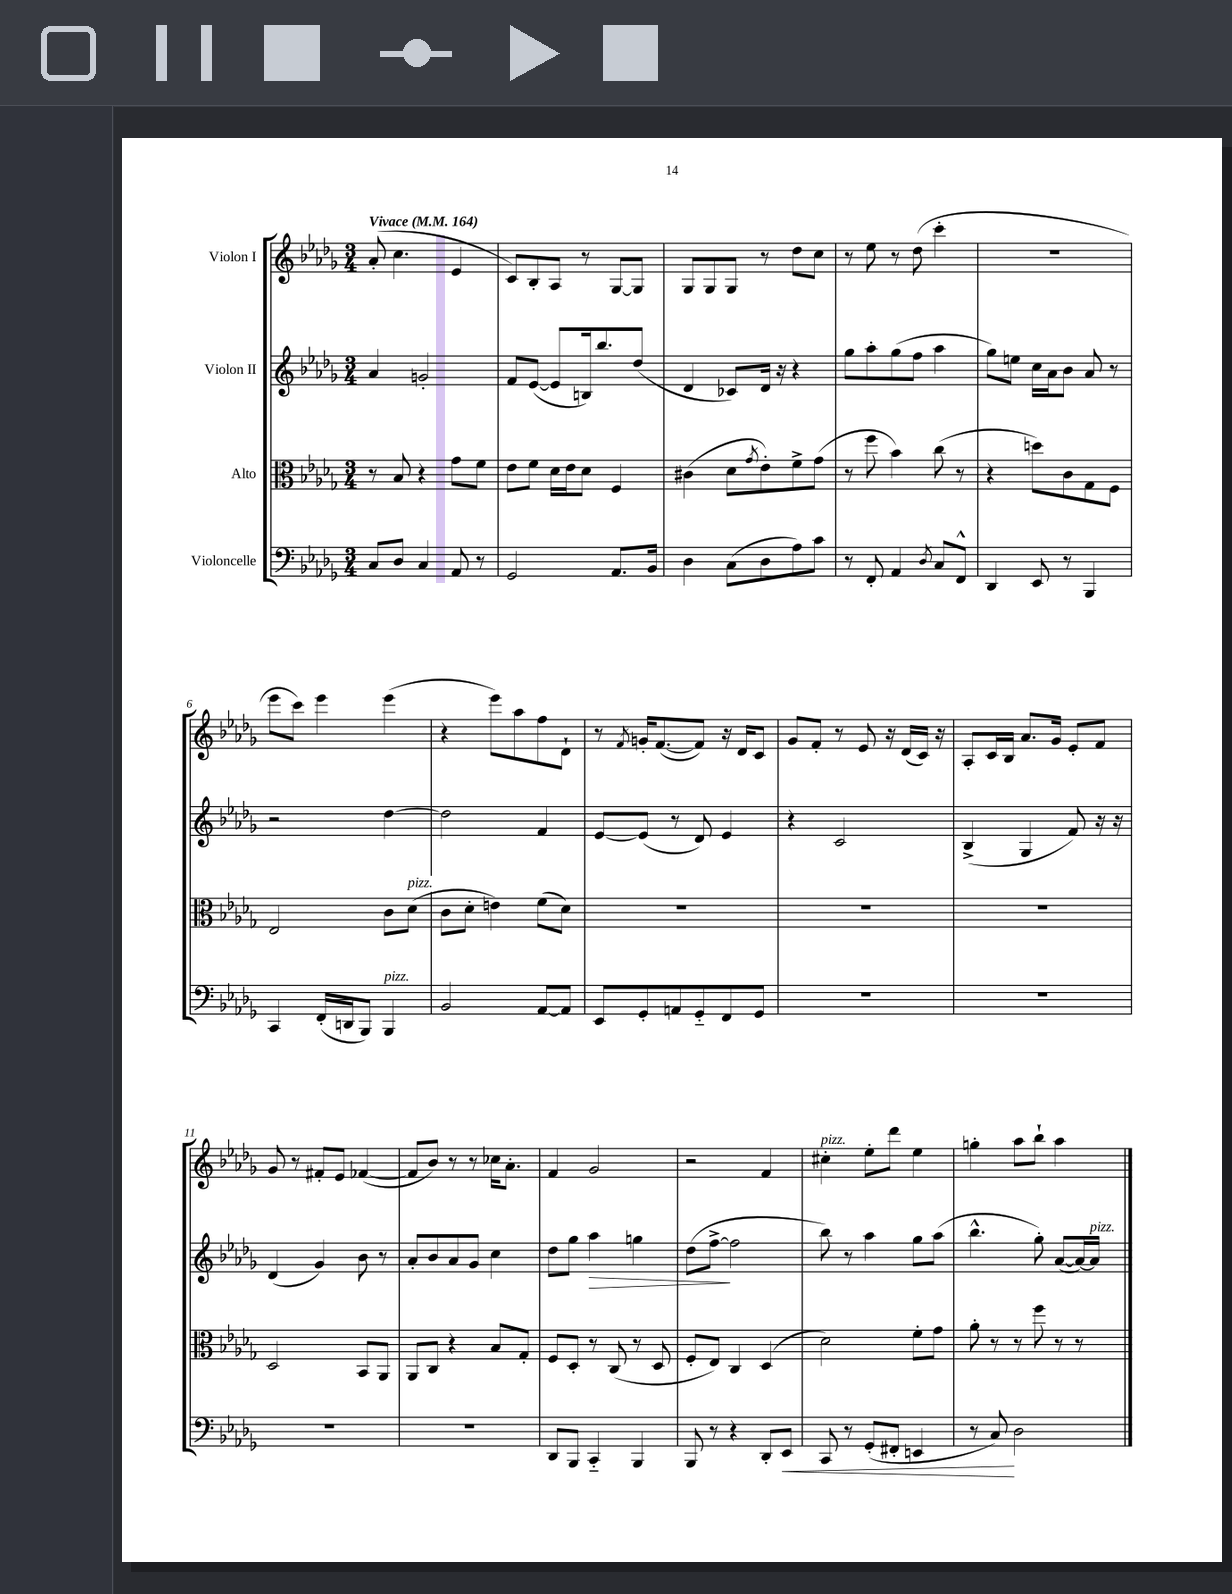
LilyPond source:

<<
\new StaffGroup <<
\new Staff = "s0" \with { instrumentName = "Violon I" } {
    \clef treble \key des \major \numericTimeSignature \time 3/4 \tempo "Vivace" 4 = 164
    aes'8-.( c''4. ees'4 |
    c'8) bes8-. aes8 r8 ges8~ ges8 |
    ges8 ges8 ges8 r8 des''8 c''8 |
    r8 ees''8 r8 des''8( c'''4-. |
    R2. |
    ees'''8 c'''8) ees'''4 ees'''4( |
    r4 ees'''8) aes''8 f''8 des'8-! |
    r8 \acciaccatura { f'8 } g'16-. f'8.~( f'8) r16 des'16 c'8 |
    ges'8 f'8-. r8 ees'8 r16 des'16( c'16) r16 |
    aes8-. c'16 bes16 aes'8. ges'16 ees'8-. f'8 |
    ges'8 r8 fis'8-. ees'8 fes'4~( |
    fes'8 bes'8) r8 r8 ces''16 aes'8.-. |
    f'4 ges'2 |
    r2 f'4 |
    cis''4-.^\markup { \italic "pizz." } ees''8-. des'''8 ees''4 |
    g''4-. aes''8 bes''8-! aes''4 \bar "|." |
}
\new Staff = "s1" \with { instrumentName = "Violon II" } {
    \clef treble \key des \major \numericTimeSignature \time 3/4
    aes'4 g'2-. |
    f'8 ees'8~( ees'8 b16) bes''8. des''8( |
    des'4 ces'8) des'16 r16 r4 |
    ges''8 aes''8-. ges''8( f''8 aes''4 |
    ges''8) e''8 c''16 aes'16 bes'8 aes'8 r8 |
    r2 des''4~ |
    des''2 f'4 |
    ees'8~ ees'8( r8 des'8) ees'4 |
    r4 c'2 |
    bes4->( ges4 f'8) r16 r16 |
    des'4( ges'4) bes'8 r8 |
    aes'8-. bes'8 aes'8 ges'8 c''4 |
    des''8 ges''8 aes''4\> g''4 |
    des''8( f''8~->\! f''2 |
    bes''8) r8 aes''4 ges''8 aes''8( |
    bes''4.-^ ges''8-.) aes'8~( aes'16~) aes'16^\markup { \italic "pizz." } \bar "|." |
}
\new Staff = "s2" \with { instrumentName = "Alto" } {
    \clef alto \key des \major \numericTimeSignature \time 3/4
    r8 bes8 r4 ges'8 f'8 |
    ees'8 f'8 des'16 ees'16 des'8 f4 |
    cis'4( des'8 \acciaccatura { ges'8 } ees'8-.) f'8-> ges'8( |
    r8 f''8 bes'4) c''8( r8 |
    r4 d''8) c'8 ges8 f8 |
    ees2 c'8 des'8^\markup { \italic "pizz." }( |
    c'8 des'8-. e'4) f'8( des'8) |
    R2. |
    R2. |
    R2. |
    des2 bes,8 aes,8 |
    aes,8 c8 r4 bes8 ges8-. |
    f8 des8-. r8 c8( r8 des8 |
    f8-. ees8) c4 des4( |
    des'2) f'8-. ges'8 |
    aes'8-. r8 r8 f''8 r8 r8 \bar "|." |
}
\new Staff = "s3" \with { instrumentName = "Violoncelle" } {
    \clef bass \key des \major \numericTimeSignature \time 3/4
    c8 des8 c4 aes,8 r8 |
    ges,2 aes,8. bes,16 |
    des4 c8( des8 aes8) c'8 |
    r8 f,8-. aes,4 \acciaccatura { des8 } c8 f,8-^ |
    des,4 ees,8 r8 bes,,4 |
    c,4 f,16-.( d,16 bes,,8) bes,,4^\markup { \italic "pizz." } |
    bes,2 aes,8~ aes,8 |
    ees,8 ges,8-. a,8 ges,8-_ f,8 ges,8 |
    R2. |
    R2. |
    R2. |
    R2. |
    des,8 bes,,8 c,4-_ bes,,4 |
    bes,,8 r8 r4 des,8-. ees,8\< |
    c,8 r8 ges,8-.( fis,8-. e,4 |
    r8 c8\!) des2 \bar "|." |
}
>>
>>
